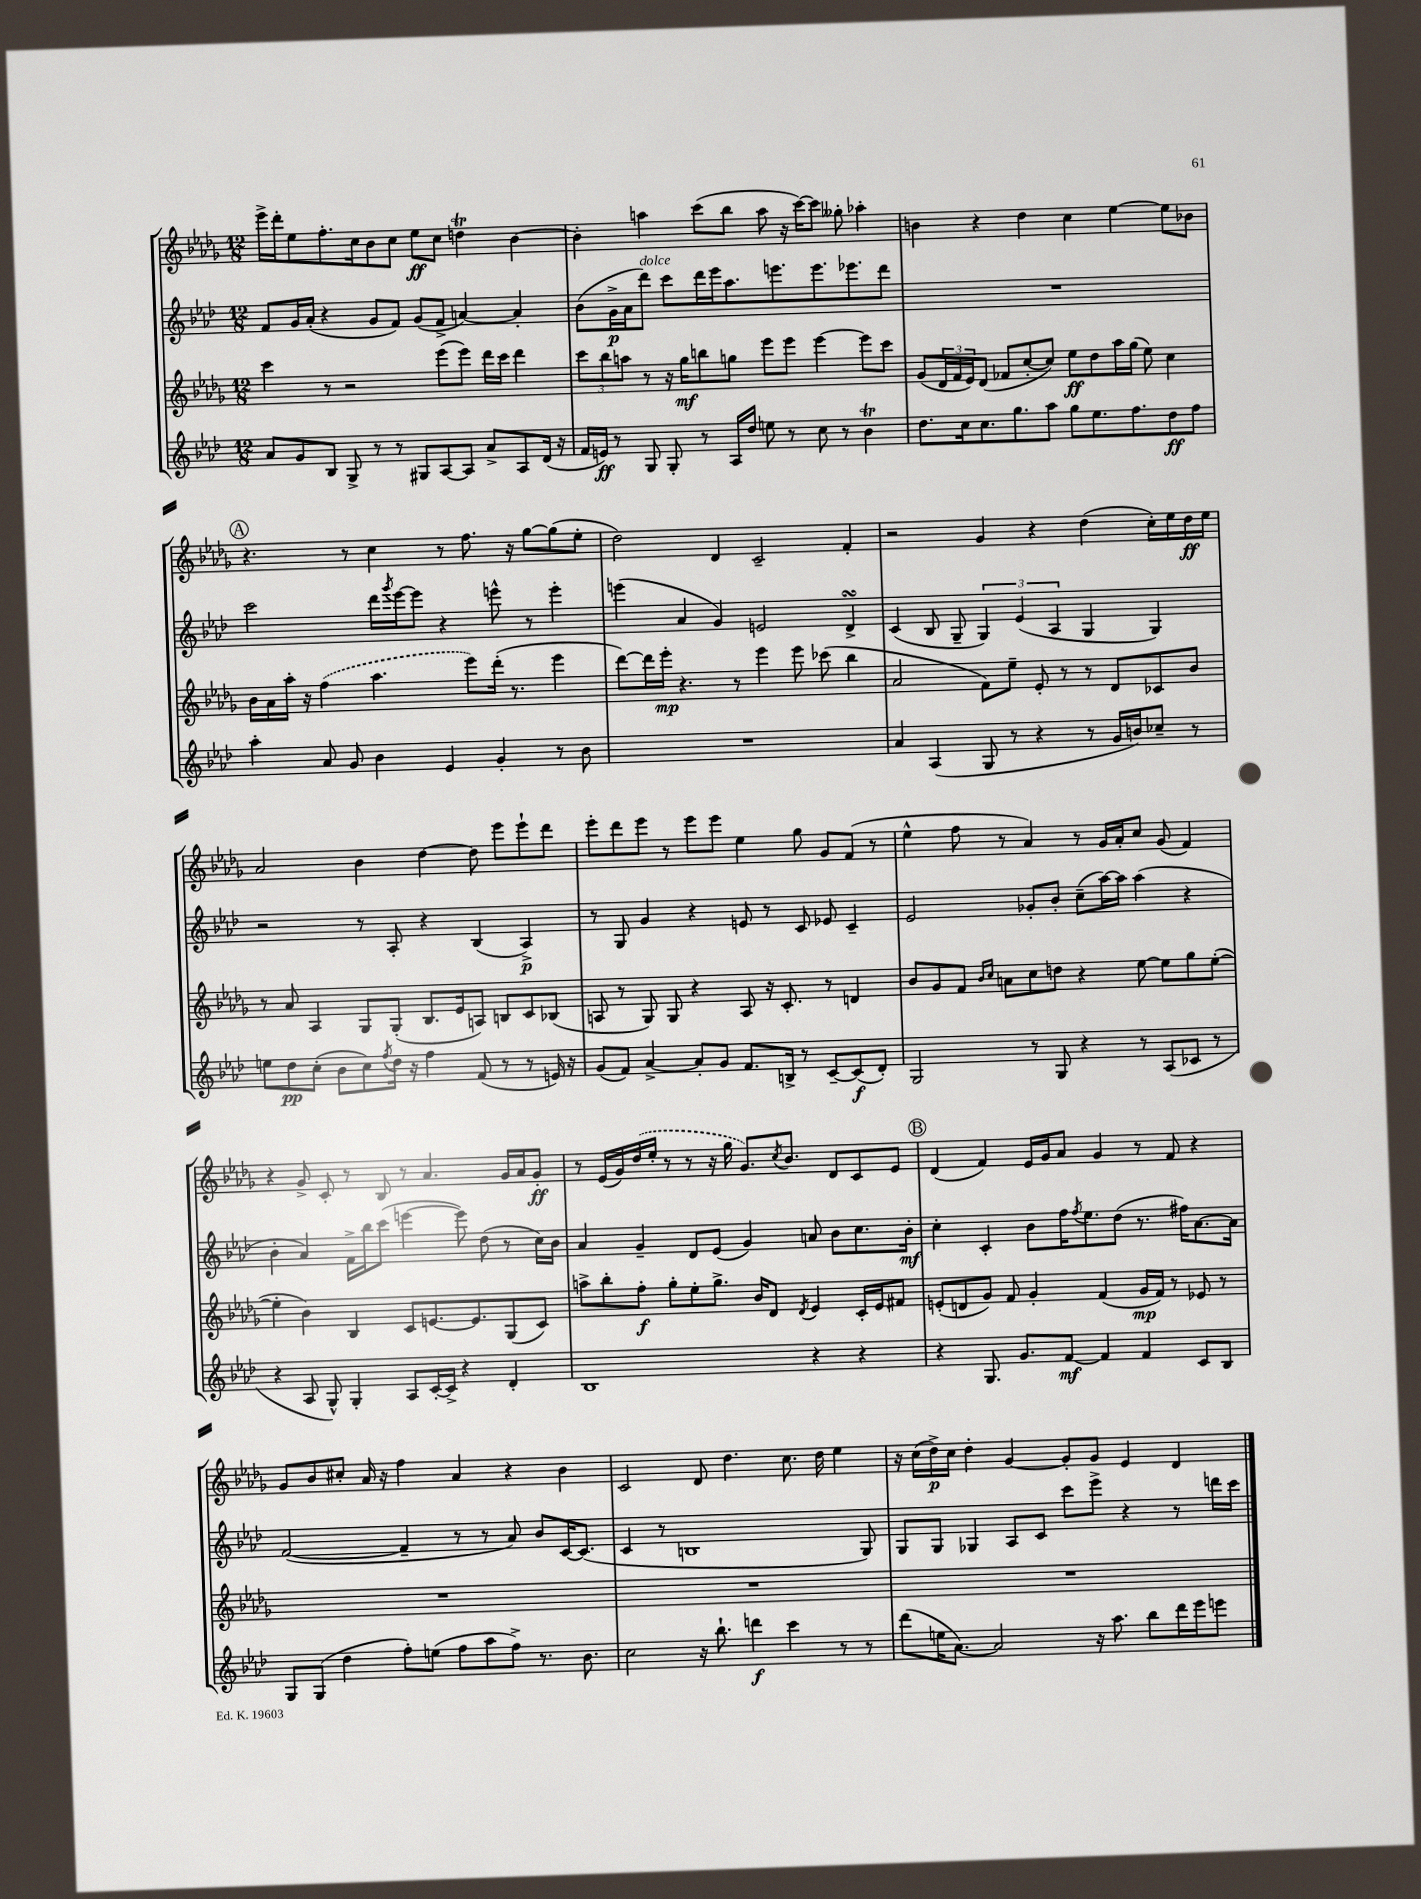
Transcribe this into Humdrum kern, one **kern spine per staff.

**kern	**kern	**kern	**kern
*staff4	*staff3	*staff2	*staff1
*clefG2	*clefG2	*clefG2	*clefG2
*k[b-e-a-d-]	*k[b-e-a-d-g-]	*k[b-e-a-d-]	*k[b-e-a-d-g-]
*M12/8	*M12/8	*M12/8	*M12/8
8a-/L	4ccc\	8f/L	16eee-^\LL
.	.	.	16ddd-'\J
8g/	.	16g/L	8ee-\
.	.	(16a-'/JJ	.
8B-/J	8r	4r	8.ff'\
8G^/	2r	.	.
.	.	.	16cc\k
8r	.	8g/L	8b-\
8r	.	8f/J)	8cc\J
8G#/L	.	(8g/L	8ee-\L
[8A-/	(8eee-\L	8f^/J	8cc\J
8A-/]J	8eee-\J)	[4a/)	4dd\
8a-^/L	16ddd-\LL	.	.
.	16ccc\JJ	.	.
8A-/	4ddd-\	4a'/]	[4b-\
(16d-/Jk	.	.	.
16r	.	.	.
=	=	=	=
16f/LL	12ccc\L	(8b-\L	4b-'\]
16e/JJ)	.	.	.
.	12bb-\	.	.
8r	.	16g^\L	.
.	12aa\J	.	.
.	.	16a-\J	.
8G/	8r	8ddd-\J)	4aa\
8G'/	16r	8ccc\L	.
.	16gg-\LK	.	.
8r	8bb\	16ddd-\L	(8ccc\L
.	.	16eee-\J	.
16A-/LL	8gg\J	8.aa-\	8bb-\J
16dd-/JJ	.	.	.
8ee\	8eee-\L	.	8aa\
.	.	8.eee\	.
8r	8eee-\J	.	16r
.	.	.	[16ccc\LK)
8cc\	[4eee-\	8.eee\	8ccc\]J
8r	.	.	8gg--'\
.	.	8.eee-\	.
4b-\	8eee-\]L	.	4aa-'\
.	8ccc\J	8ddd-\J	.
=	=	=	=
8.dd-\L	(8g-/L	1.r	4b\
.	24d-/L	.	.
.	24f/	.	.
16cc\k	.	.	.
.	24e-/J)	.	.
8.cc\	(8d-/J	.	4r
.	8f-/L	.	.
8.gg\	.	.	.
.	[8cc'/	.	4dd-\
8aa-\J	8cc/]J)	.	.
8gg\L	8ee-\L	.	4cc\
8.ee-\	8dd-\	.	.
.	16aa-\L	.	[4ee-\
8.ff\	(16gg-\JJ	.	.
.	8ee-\)	.	.
8dd-\	4cc\	.	8ee-\]L
8ff\J	.	.	8b-\J
=	=	=	=
4aa-'\	16b-\LL	2ccc\	4.r
.	16a-\	.	.
.	16aa-'\JJ	.	.
.	16r	.	.
8a-/	(4ff\	.	.
8g/	.	.	8r
4b-\	4.aa-\	16ddd-\LL	4cc\
.	.	8qggg/	.
.	.	[16eee-\J	.
.	.	8eee-\]J	.
4e-/	.	4r	8r
.	8eee-\L)	.	8.ff\
4g'/	(16ddd-'\Jk	8eee^^\	.
.	8.r	.	16r
.	.	8r	[8gg-\L
8r	4eee-\	4eee'\	(8gg-\]
8b-\	.	.	8ee-'\J
=	=	=	=
1.r	[8ddd-\L)	(4eee\	2dd-\)
.	16ddd-\]L	.	.
.	16eee-'\JJ	.	.
.	4.r	4a-/	.
.	.	4g/)	4d-/
.	8r	.	.
.	4eee-\	2e/	2c~/
.	8eee-\	.	.
.	(8ccc-\	.	.
.	4bb-\	4d-^/	4f'/
=	=	=	=
4a-/	2a-/	(4c/	2r
(4A-/	.	8B-/	.
.	.	8G~/	.
8G/	8f\L)	6G/)	4g-/
8r	8ee-~\J	.	.
.	.	(6e-/	.
4r	8e-'/	.	4r
.	.	6A-/	.
.	8r	.	.
8r	8r	4G/	(4dd-\
16g/LL	8d-/L	.	.
16b/J)	.	.	.
8cc-~/J	8c-/	4G/)	16cc'\LL)
.	.	.	16ee-\
8r	8b-/J	.	16dd-\
.	.	.	16ee-\JJ
=	=	=	=
8ee\L	8r	2r	2a-/
8dd-\	8a-/	.	.
(8cc'\J	4A-/	.	.
8b-\L	.	.	.
8cc\)	8G-/L	8r	4b-\
8qff/	.	.	.
16dd-\Jk	(8G-'/J	8A-'/	.
16r	.	.	.
4ff\	8.B-/L	4r	[4dd-\
.	16e-/k	.	.
(8f/	8A/J)	(4B-/	8dd-\]
8r	8B/L	.	8eee-\L
8r	8c/	4A-^/)	8eee-`\
16e/)	(8B-/J	.	8ddd-\J
16r	.	.	.
=	=	=	=
(8g/L	8A/	8r	8eee-'\L
8f/J)	8r	8G/	8ddd-\
[4a-^/	8G-/)	4g/	8eee-\J
.	8G-/	.	8r
8a-'/]L	4r	4r	8eee-\L
8g/J	.	.	8eee-\J
8.f/L	8A/	8e/	4ee-\
.	16r	8r	.
16B^/Jk	8.c'/	.	.
8r	.	8c/	8gg-\
[8c~/L	8r	8e-/	8g-/L
(8c/]	4d/	4c~/	(8f/J
8d-'/J)	.	.	8r
=	=	=	=
2G/	8b-/L	2e-/	4ee-^^\
.	8g-/	.	.
.	8f/J	.	8ff\
.	16qqb-/LL	.	.
.	16qqcc/JJ	.	.
.	8a\L	.	8r
8r	8cc\	8g-'/L	4a-/)
8G/	8dd\J	8b-'/J	.
4r	4r	(8cc~\L	8r
.	.	[16aa-\L)	16g-/LL
.	.	16aa-\]JJ	16a-'/J
8r	[8ee-\	(4aa-\	8cc/J
(8A-/L	8ee-\]L	.	(8g-/
8c-/J	8gg-\	4r	4f/)
8r	([8ee-'\J	.	.
=	=	=	=
4r	4ee-'\]	4b-'\	4r
8A-/	4b-\)	4a-/)	8g-^/
8G^^/)	.	.	8c'/
4G'/	4B-/	16f^\LL	8r
.	.	16bb-\J	.
.	.	(8ccc\J	8B-/
8A-/L	8c/L	[4eee\	8r
[16c'/L	[8.e/	.	4.a-/
16c^/]JJ	.	.	.
4r	.	8eee\])	.
.	8.e/]	.	.
.	.	(8dd-\	.
4d-'/	(8G-/	8r	16g-/LL
.	.	.	16a-/J
.	8c/J)	16cc\LL)	8g-'/J
.	.	16b-\JJ	.
=	=	=	=
1B-	8aa^\L	4a-/	8r
.	8bb-'\	.	(16e-/LL
.	.	.	16g-/)
.	8ff'\J	4g~/	(16dd-/
.	.	.	16ee-'/JJ
.	8gg-'\L	.	8r
.	8ee-'\	8d-/L	8r
.	8.gg-^\J	(8e-/J	16r
.	.	.	16gg-\
.	.	4g/)	8.g-/L)
.	16b-/LK	.	.
.	8d-/J	.	.
.	.	.	8qcc/
.	.	.	8.b-/J
.	8qd-/	.	.
4r	4e-/	8a/	.
.	.	8b-\L	8d-/L
4r	16c'/LL	8.cc\	8c/
.	16e-/J	.	.
.	8f#/J	.	8e-/J
.	.	16b-'\Jk	.
=	=	=	=
4r	(8e'/L	4cc'\	(4d-/
.	8d/	.	.
8.G/	8g-/J)	4c'/	4f/)
.	8f/	.	.
8.g/L	.	.	.
.	4g-'/	8b-\L	16e-/LL
.	.	.	16g-/J
[8f/J	.	16ff\K	8a-/J
.	.	8qff/	.
.	.	8.ee-\	.
4f/]	(4f/	.	4g-/
.	.	(8dd-\J	.
4f/	16g-/LL	8.r	8r
.	16f/JJ)	.	.
.	8r	.	8f/
.	.	16ff#\LK)	.
8c/L	8e-/	[8.a-\	4r
8B-/J	8r	.	.
.	.	16a-\]Jk	.
=	=	=	=
8G/L	1.r	([2f/	8g-/L
(8G/J	.	.	8b-/
4dd-\	.	.	8cc#'/J
.	.	.	16a-/
.	.	.	16r
8ff'\L)	.	4f~/]	4ff\
(8ee\J	.	.	.
8ff\L	.	8r	4a-/
8aa-\	.	8r	.
8ff^\J)	.	8a-/)	4r
8.r	.	8b-/L	.
.	.	[16c/K	4b-\
8.b-\	.	(8.c/]J	.
=	=	=	=
2cc\	1.r	4c/	2c/
.	.	8r	.
.	.	1B	.
16r	.	.	8d-/
8.bb-`\	.	.	.
.	.	.	4.dd-\
4ddd\	.	.	.
4ccc\	.	.	8.cc\
.	.	.	16dd-\
8r	.	.	4ee-\
8r	.	8G/)	.
=	=	=	=
(8ddd-\L	1.r	8G/L	16r
.	.	.	(16cc\LL
16ee\K	.	8G/J	16dd-^\)
[8.a-\J)	.	.	16cc\JJ
.	.	4G-/	4dd-'\
2a-/]	.	.	.
.	.	8A-/L	[4g-/
.	.	8c/J	.
.	.	8ccc\L	8g-'/]L
16r	.	8eee-^\J	8g-/J
8.aa-\	.	.	.
.	.	4r	4e-/
8bb-\L	.	.	.
16ddd-\L	.	8r	4d-/
16eee-\J	.	.	.
8eee\J	.	16ddd\LL	.
.	.	16ccc\JJ	.
==	==	==	==
*-	*-	*-	*-
